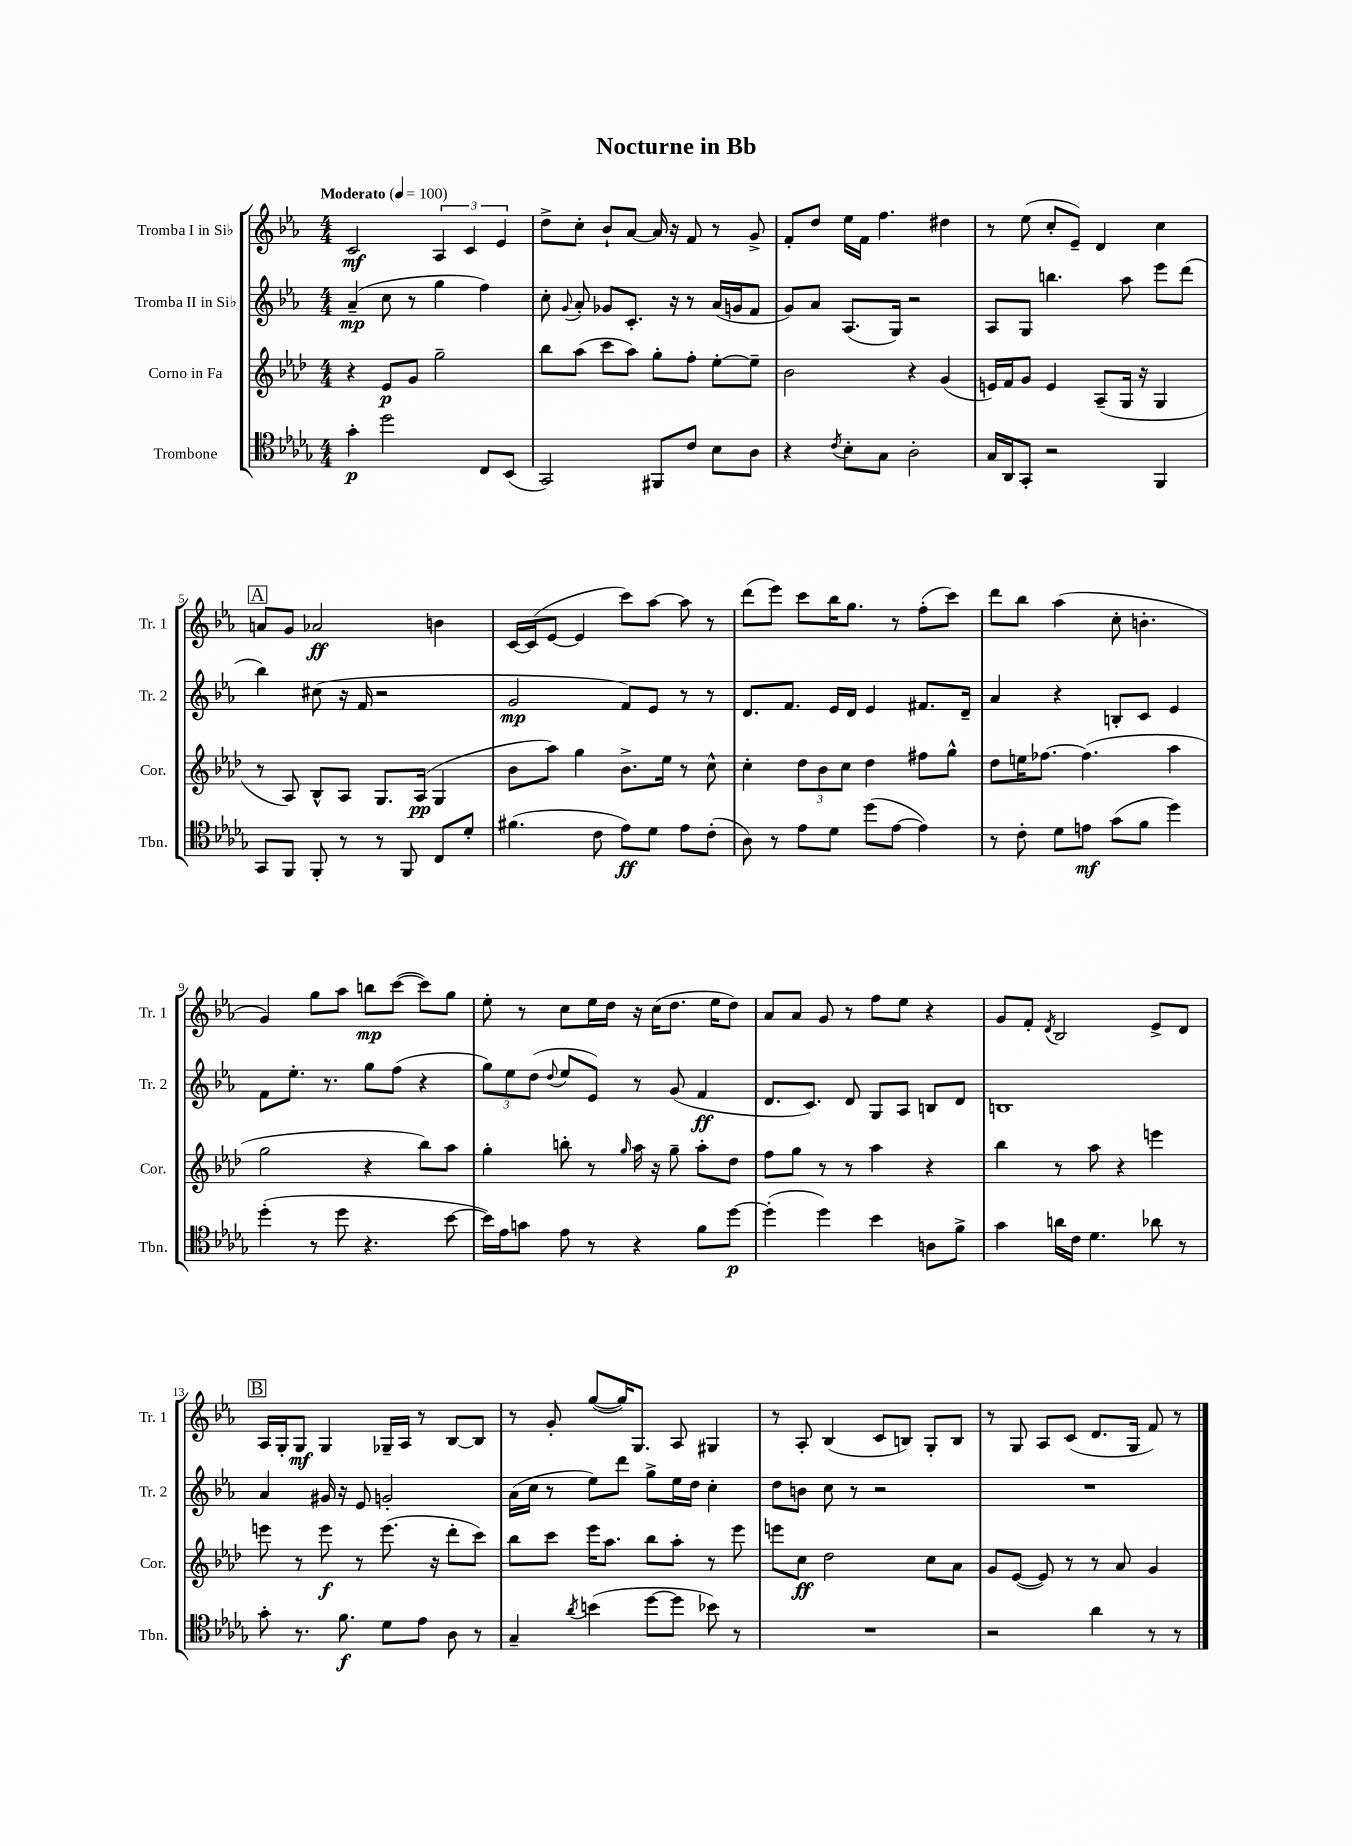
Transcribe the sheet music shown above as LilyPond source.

\header { title = "Nocturne in Bb" }
<<
\new StaffGroup <<
\new Staff = "s0" \with { instrumentName = "Tromba I in Sib" shortInstrumentName = "Tr. 1" } {
    \clef treble \key ees \major \numericTimeSignature \time 4/4 \tempo "Moderato" 4 = 100
    \autoBeamOff c'2\mf \tuplet 3/2 { aes4 c'4 ees'4 } |
    d''8[-> c''8]-. bes'8[-! aes'8]~ aes'16 r16 f'8 r8 g'8-> |
    f'8[-. d''8] ees''16[ f'16] f''4. dis''4 |
    r8 ees''8( c''8[-. ees'8]--) d'4 c''4 |
    \mark \markup { \box "A" } a'8[ g'8] aes'2\ff b'4 |
    c'16[~ c'16( ees'8]~ ees'4 c'''8[) aes''8]~ aes''8 r8 |
    d'''8[( ees'''8]) c'''8[ bes''16 g''8.] r8 f''8[-.( c'''8]) |
    d'''8[ bes''8] aes''4( c''8-. b'4.-. |
    g'4) g''8[ aes''8] b''8[\mp c'''8]~( c'''8[) g''8] |
    ees''8-. r8 c''8[ ees''16 d''16] r16 c''16[( d''8.] ees''16[ d''8]) |
    aes'8[ aes'8] g'8 r8 f''8[ ees''8] r4 |
    g'8[ f'8]-. \acciaccatura { d'8 } bes2 ees'8[-> d'8] |
    \mark \markup { \box "B" } aes16[ g16-. g8]\mf g4 ges16[-- aes16] r8 bes8[~ bes8] |
    r8 g'8-. g''8[~( g''16) g8.] aes8 gis4 |
    r8 aes8-. bes4( c'8[ b8]) g8[-. b8] |
    r8 g8 aes8[ c'8]( d'8.[ g16] f'8) r8 \bar "|." |
}
\new Staff = "s1" \with { instrumentName = "Tromba II in Sib" shortInstrumentName = "Tr. 2" } {
    \clef treble \key ees \major \numericTimeSignature \time 4/4
    \autoBeamOff aes'4--\mp( c''8 r8 g''4 f''4) |
    c''8-. \appoggiatura { g'8 } aes'8-. ges'8[ c'8.]-. r16 r8 aes'16[( g'16 f'8] |
    g'8[) aes'8] aes8.[( g16]) r2 |
    aes8[ g8] b''4. aes''8 ees'''8[ d'''8]( |
    \mark \markup { \box "A" } bes''4) cis''8( r16 f'16 r2 |
    g'2\mp f'8[) ees'8] r8 r8 |
    d'8.[ f'8.] ees'16[ d'16] ees'4 fis'8.[ d'16]-- |
    aes'4 r4 b8[-. c'8] ees'4 |
    f'8[ ees''8.]-. r8. g''8[ f''8]( r4 |
    \tuplet 3/2 { g''8[) ees''8 d''8]( } \appoggiatura { d''8 } ees''8[ ees'8]) r8 g'8( f'4\ff |
    d'8.[ c'8.]) d'8 g8[ aes8] b8[ d'8] |
    b1 |
    \mark \markup { \box "B" } aes'4 gis'16 r16 ees'8 g'2-. |
    aes'16[( c''16] r8 ees''8[) d'''8] g''8[-> ees''16 d''16] c''4-. |
    d''8[ b'8] c''8 r8 r2 |
    R1 \bar "|." |
}
\new Staff = "s2" \with { instrumentName = "Corno in Fa" shortInstrumentName = "Cor." } {
    \clef treble \key aes \major \numericTimeSignature \time 4/4
    \autoBeamOff r4 ees'8[\p g'8] g''2-- |
    bes''8[ aes''8]( c'''8[ aes''8]) g''8[-. f''8]-. ees''8[~-. ees''8]-- |
    bes'2 r4 g'4( |
    e'16[) f'16 g'8] e'4 aes8[--( g16] r16 g4 |
    \mark \markup { \box "A" } r8 aes8) bes8[-^ aes8] g8.[ aes16]\pp( g4 |
    bes'8[ aes''8]) g''4 bes'8.[-> ees''16] r8 c''8-^ |
    c''4-. \tuplet 3/2 { des''8[ bes'8 c''8] } des''4 fis''8[ g''8]-^ |
    des''8[ e''16 fes''8.]~ fes''4.( aes''4 |
    g''2 r4 bes''8[) aes''8] |
    g''4-. b''8-. r8 \grace { g''16 } aes''16 r16 g''8-- aes''8[-. des''8] |
    f''8[ g''8] r8 r8 aes''4 r4 |
    bes''4 r8 aes''8 r4 e'''4 |
    \mark \markup { \box "B" } e'''8 r8 e'''8\f r8 e'''8.( r16 des'''8[-. c'''8]) |
    bes''8[ c'''8] ees'''16[ aes''8.] bes''8[ aes''8]-. r8 ees'''8 |
    e'''8[ c''8]\ff des''2 c''8[ aes'8] |
    g'8[ ees'8]~( ees'8) r8 r8 aes'8 g'4 \bar "|." |
}
\new Staff = "s3" \with { instrumentName = "Trombone" shortInstrumentName = "Tbn." } {
    \clef tenor \key des \major \numericTimeSignature \time 4/4
    \autoBeamOff ges'4-.\p des''2 c8[ bes,8]( |
    ges,2) fis,8[ c'8] bes8[ aes8] |
    r4 \acciaccatura { c'8 } bes8[-. ges8] aes2-. |
    ges16[ aes,16 ges,8]-. r2 f,4 |
    \mark \markup { \box "A" } ges,8[ f,8] f,8-. r8 r8 f,8 c8[ des'8]-. |
    fis'4.( c'8 ees'8[\ff) des'8] ees'8[ c'8]-.( |
    aes8) r8 ees'8[ des'8] des''8[( ees'8]~ ees'4) |
    r8 c'8-. des'8[ e'8]\mf ges'8[( f'8] des''4) |
    des''4-.( r8 des''8 r4. bes'8~ |
    bes'16[) ees'16 g'8] ees'8 r8 r4 f'8[ des''8]~\p |
    des''4-.( des''4) bes'4 a8[ f'8]-> |
    ges'4 a'16[ c'16] des'4. aes'8 r8 |
    \mark \markup { \box "B" } ges'8-. r8. f'8.\f des'8[ ees'8] aes8 r8 |
    ges4-- \acciaccatura { aes'8 } b'4( des''8[~ des''8] bes'8) r8 |
    R1 |
    r2 aes'4 r8 r8 \bar "|." |
}
>>
>>
